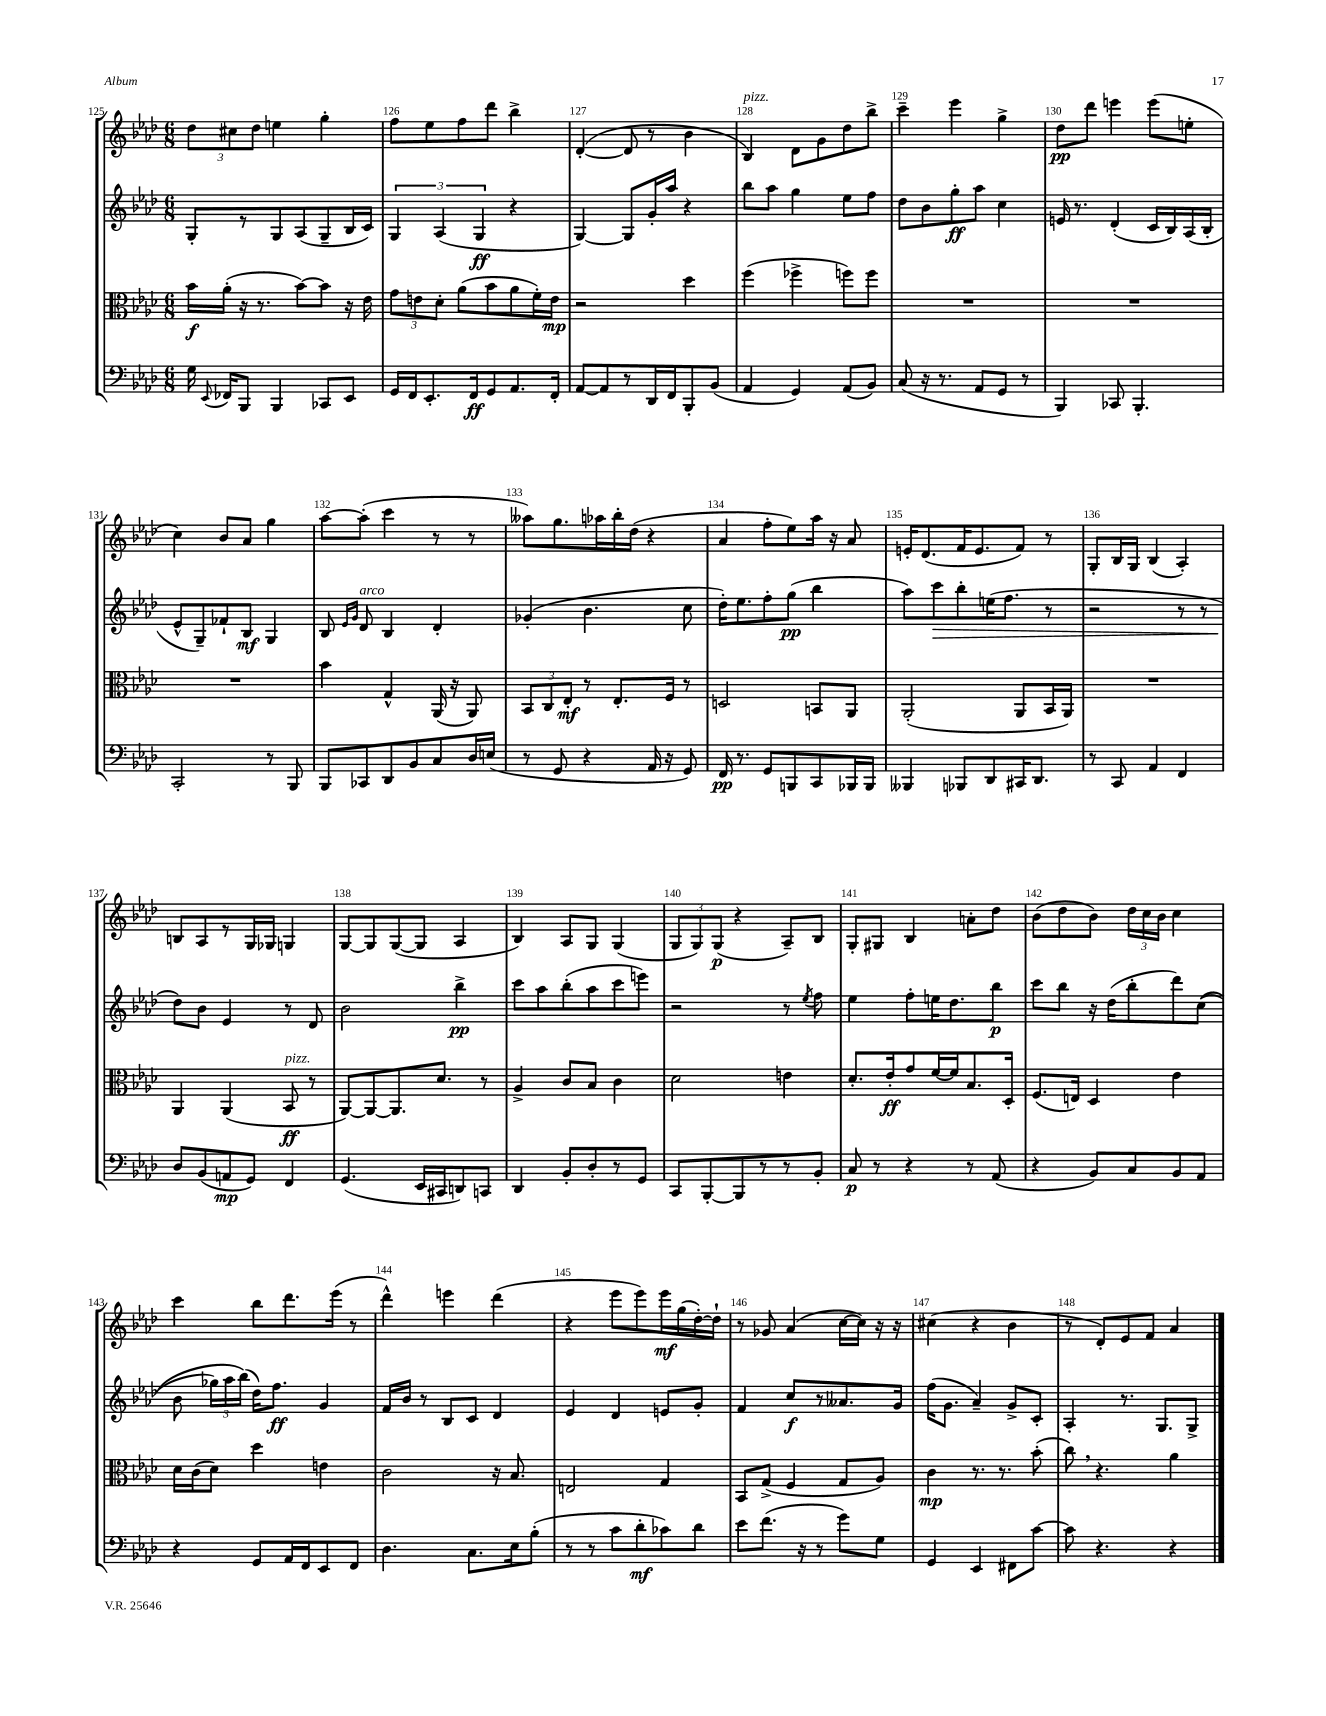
<<
\new StaffGroup <<
\new Staff = "s0" {
    \clef treble \key aes \major \numericTimeSignature \time 6/8
    \autoBeamOff \tuplet 3/2 { des''8[ cis''8 des''8] } e''4 g''4-. |
    f''8[ ees''8 f''8 des'''8] bes''4-> |
    des'4~-.( des'8 r8 bes'4 |
    bes4^\markup { \italic "pizz." }) des'8[ g'8 des''8 bes''8]-> |
    c'''4-- ees'''4 g''4-> |
    des''8[\pp des'''8] e'''4 e'''8[( e''8]-. |
    c''4) bes'8[ aes'8] g''4 |
    aes''8[~ aes''8]-.( c'''4 r8 r8 |
    aeses''8[) g''8. aes''16 bes''16-. des''16]( r4 |
    aes'4 f''8[-. ees''8) aes''16] r16 aes'8 |
    e'16[-. des'8.( f'16 e'8. f'8]) r8 |
    g8[-. bes16 g16] bes4( aes4-.) |
    b8[ aes8 r8 g16 ges16] g4 |
    g8[~ g8 g8~( g8] aes4 |
    bes4) aes8[ g8] g4( |
    \tuplet 3/2 { g8[ g8) g8]\p( } r4 aes8[--) bes8] |
    g8[-. gis8] bes4 a'8[-. des''8] |
    bes'8[( des''8 bes'8]) \tuplet 3/2 { des''16[ c''16 bes'16] } c''4 |
    c'''4 bes''8[ des'''8. ees'''16]( r8 |
    des'''4-^) e'''4 des'''4( |
    r4 ees'''8[ ees'''8) ees'''16\mf g''16( des''16~-.) des''16]-! |
    r8 ges'8 aes'4( c''16[~ c''16]) r16 r16 |
    cis''4( r4 bes'4 |
    r8 des'8[-.) ees'8 f'8] aes'4 \bar "|." |
}
\new Staff = "s1" {
    \clef treble \key aes \major \numericTimeSignature \time 6/8
    \autoBeamOff g8[-. r8 g8 aes8( g8-- bes16 c'16]) |
    \tuplet 3/2 { g4 aes4( g4\ff } r4 |
    g4~) g8[ g'16-. aes''16] r4 |
    bes''8[ aes''8] g''4 ees''8[ f''8] |
    des''8[ bes'8 g''8-.\ff aes''8] c''4 |
    e'16 r8. des'4-.( c'16[ bes16) aes16( bes16]-. |
    ees'8[-^ g8--) fes'8-! bes8]\mf g4 |
    bes8 \grace { ees'16[ g'16] } des'8^\markup { \italic "arco" } bes4 des'4-. |
    ges'4-.( bes'4. c''8 |
    des''16[-.) ees''8. f''8-. g''8]\pp( bes''4 |
    aes''8[) c'''8\> bes''8-. e''16( f''8.] r8 |
    r2 r8 r8 |
    des''8[\!) bes'8] ees'4 r8 des'8 |
    bes'2 bes''4->\pp |
    c'''8[ aes''8 bes''8-.( aes''8 c'''8 e'''8]) |
    r2 r8 \acciaccatura { ees''8 } f''8 |
    ees''4 f''8[-. e''16 des''8. bes''8]\p |
    c'''8[ bes''8] r16 des''16[( bes''8-. des'''8) c''8](\( |
    bes'8 \tuplet 3/2 { ges''16[) aes''16 bes''16](\) } des''16[) f''8.]\ff g'4 |
    f'16[ bes'16] r8 bes8[ c'8] des'4 |
    ees'4 des'4 e'8[ g'8]-. |
    f'4 c''8[\f r8 aeses'8. g'16] |
    f''16[( g'8.] aes'4--) g'8[-> c'8]-. |
    aes4-. r8. g8.[ g8]-> \bar "|." |
}
\new Staff = "s2" {
    \clef alto \key aes \major \numericTimeSignature \time 6/8
    \autoBeamOff bes'16[\f aes'16]-.( r16 r8. bes'8[~) bes'8] r16 ees'16 |
    \tuplet 3/2 { g'8[ e'8 des'8]-. } aes'8[( bes'8 aes'8 f'16-.) e'16]\mp |
    r2 des''4 |
    f''4( fes''4-> f''8[) f''8] |
    R2. |
    R2. |
    R2. |
    bes'4 g4-^ aes,16( r16 aes,8) |
    \tuplet 3/2 { bes,8[ c8 ees8]-.\mf } r8 ees8.[-. f16] r8 |
    d2 b,8[ aes,8] |
    aes,2-.( aes,8[ bes,16 aes,16]) |
    R2. |
    aes,4 aes,4( bes,8\ff^\markup { \italic "pizz." } r8 |
    aes,8[~) aes,8~ aes,8. des'8.] r8 |
    aes4-> c'8[ bes8] c'4 |
    des'2 e'4 |
    des'8.[-. ees'16-.\ff g'8 f'16~ f'16 bes8. des16]-. |
    f8.[( e16]) des4 ees'4 |
    des'16[ c'16( des'8]) des''4 e'4 |
    c'2 r16 bes8. |
    e2 g4 |
    bes,8[ g8]->( f4 g8[ aes8]) |
    c'4\mp r8. r8. bes'8-.( |
    c''8) \breathe r4. aes'4 \bar "|." |
}
\new Staff = "s3" {
    \clef bass \key aes \major \numericTimeSignature \time 6/8
    \autoBeamOff g16 \appoggiatura { ees,8 } fes,16[ bes,,8] bes,,4 ces,8[ ees,8] |
    g,16[ f,16 ees,8.-. f,16\ff g,8 aes,8. f,16]-. |
    aes,8[~ aes,8 r8 des,16 f,16 bes,,8-. bes,8]( |
    aes,4 g,4) aes,8[( bes,8]) |
    c8( r16 r8. aes,8[ g,8] r8 |
    bes,,4) ces,8 bes,,4.-. |
    c,2-. r8 bes,,8 |
    bes,,8[ ces,8 des,8 bes,8 c8 des16 e16]( |
    r8 g,8 r4 aes,16 r16 g,8) |
    f,16\pp r8. g,8[ b,,8 c,8 bes,,16 bes,,16] |
    beses,,4 bes,,8[ des,8 cis,16 des,8.] |
    r8 c,8 aes,4 f,4 |
    des8[ bes,8( a,8\mp g,8]) f,4 |
    g,4.( ees,16[ cis,16 d,8) c,8] |
    des,4 bes,8[-. des8-. r8 g,8] |
    c,8[ bes,,8~-. bes,,8 r8 r8 bes,8]-. |
    c8\p r8 r4 r8 aes,8( |
    r4 bes,8[) c8 bes,8 aes,8] |
    r4 g,8[ aes,16 f,16 ees,8 f,8] |
    des4. c8.[ ees16 bes8]-.( |
    r8 r8 c'8[ des'8-.\mf ces'8) des'8] |
    ees'8[ f'8.]( r16 r8 g'8[) g8] |
    g,4 ees,4 fis,8[ c'8]~ |
    c'8 r4. r4 \bar "|." |
}
>>
>>
\layout { \context { \Score currentBarNumber = #125 \override BarNumber.break-visibility = ##(#f #t #t) barNumberVisibility = #all-bar-numbers-visible } }
